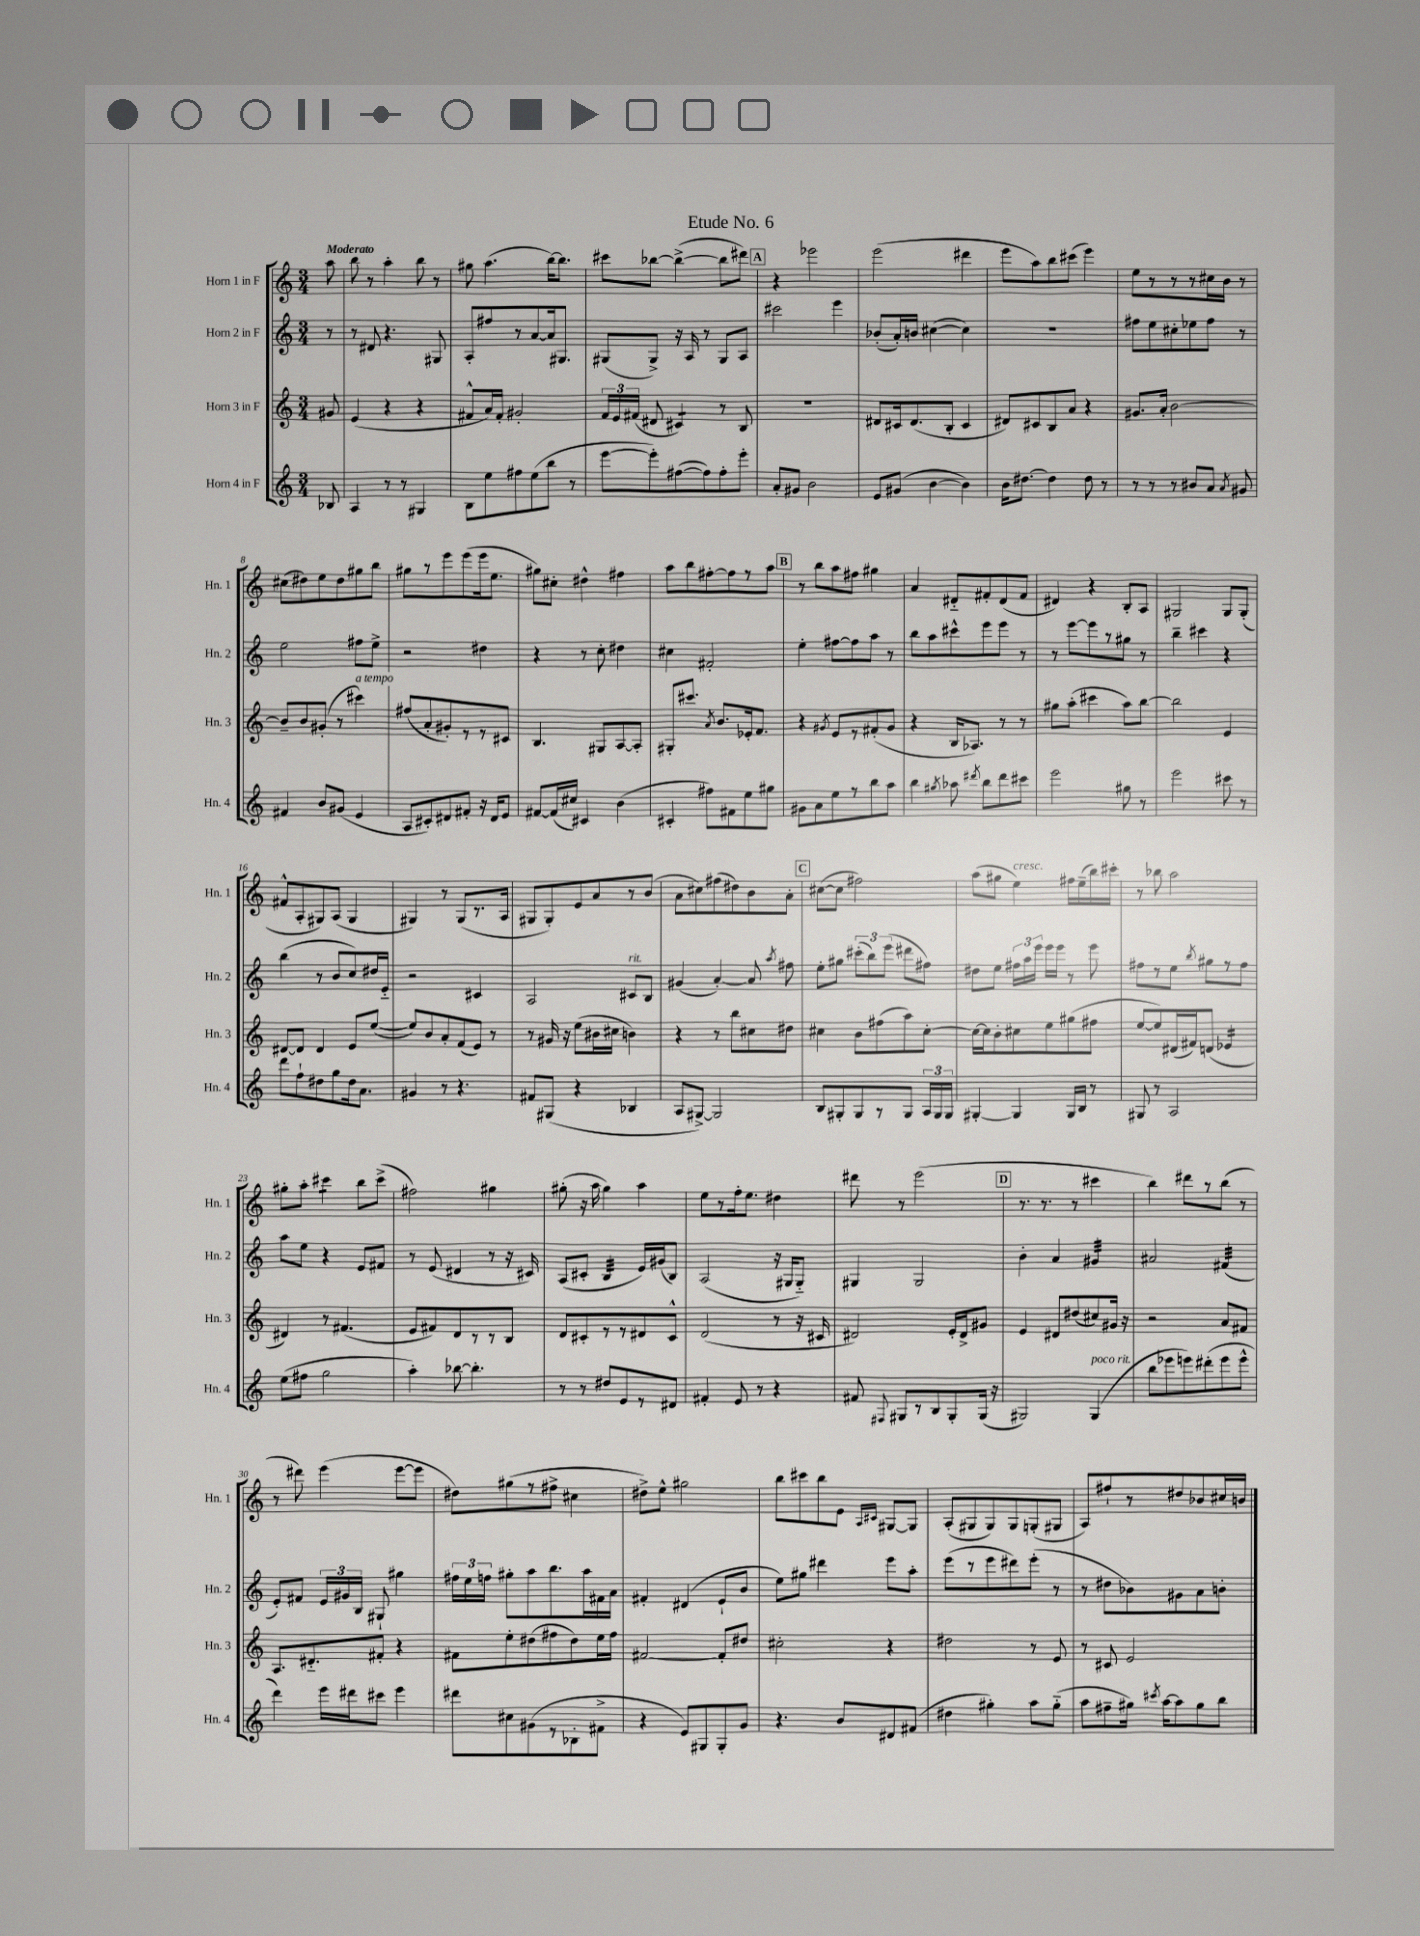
\header { title = "Etude No. 6" }
<<
\new StaffGroup <<
\new Staff = "s0" \with { instrumentName = "Horn 1 in F" shortInstrumentName = "Hn. 1" } {
    \clef treble \key c \major \numericTimeSignature \time 3/4 \partial 8 \tempo "Moderato"
    \autoBeamOff a''8 |
    b''8 r8 a''4-. b''8 r8 |
    gis''8 a''4.( b''16[~) b''8.] |
    cis'''8[ bes''8]~ bes''4~->( bes''8[ dis'''8]) |
    \mark \markup { \box "A" } r4 ees'''2 |
    e'''2( dis'''4 |
    e'''8[ a''8) b''8 cis'''8]( e'''4) |
    e''8[ r8 r8 r8 cis''16 b'16] r8 |
    cis''8[( dis''8) e''8 dis''8 gis''8 b''8] |
    gis''8[ r8 e'''8 e'''8( e'''16 e''8.] |
    gis''8[) cis''8]-. dis''4-^ fis''4 |
    a''8[ b''8 fis''8~-. fis''8 r8 a''8] |
    \mark \markup { \box "B" } r8 b''8[ a''8 fis''8] gis''4 |
    a'4 dis'8[-_ fis'8-. dis'8( fis'8] |
    dis'4) r4 b8[-. a8] |
    gis2 gis8[ gis8]-.( |
    fis'8[-^ a8-. gis8) a8]( gis4 |
    gis4) r8 gis8[( r8. a16] |
    gis8[ gis8-.) e'8 a'8 r8 b'8]( |
    a'8[ cis''8) fis''8( dis''8) b'8 a'8]-. |
    \mark \markup { \box "C" } cis''8[~( cis''8] fis''2) |
    a''8[( gis''8] e''4^\markup { \italic "cresc." }) fis''16[ e''16--( b''16) cis'''16]-. |
    r8 bes''8 a''2 |
    gis''8[-. a''8]-. cis'''4:8 b''8[ cis'''8]->( |
    fis''2) gis''4 |
    gis''8-.( r16 a''16 gis''4) a''4 |
    e''8[ r8 f''16-. e''8.] dis''4 |
    dis'''8 r8 e'''2( |
    \mark \markup { \box "D" } r8. r8. r8 cis'''4 |
    b''4) dis'''8[ r8 b''8]( r8 |
    r8 dis'''8) e'''4( e'''8[~ e'''8] |
    dis''8[) gis''8( r8 fis''8]-> cis''4 |
    dis''8[->) e''8]-^ gis''2 |
    b''8[ cis'''8 b''8 e'8] \grace { a16[ cis'16] } gis8[~ gis8] |
    a8[-.( gis8 gis8) gis8 g8-.( gis8] |
    a8[) fis''8-! r8 dis''8 bes'8 cis''16 b'16] \bar "|." |
}
\new Staff = "s1" \with { instrumentName = "Horn 2 in F" shortInstrumentName = "Hn. 2" } {
    \clef treble \key c \major \numericTimeSignature \time 3/4 \partial 8
    \autoBeamOff r8 |
    r8 dis'8 r4. gis8 |
    a8[-. fis''8 r8 a'8~ a'16 gis8.] |
    gis8[( gis8]->) r16 a16 r8 gis8[ a8] |
    \mark \markup { \box "A" } cis'''2 e'''4 |
    bes'8[-.( a'16-.) b'16] cis''4~( cis''4) |
    R2. |
    fis''8[ e''8 cis''8-. ees''8 fis''8] r8 |
    e''2 fis''8[ e''8]-> |
    r2 dis''4 |
    r4 r8 c''8-. dis''4 |
    cis''4 fis'2-. |
    \mark \markup { \box "B" } e''4-. fis''8[~ fis''8 a''8] r8 |
    b''8[ a''8 cis'''8-^ e'''8 e'''8] r8 |
    r8 e'''8[~ e'''8 r8 gis''8] r8 |
    b''4-- cis'''4 r4 |
    b''4( r8 b'8[ c''8) dis''16 e'16]-_ |
    r2 cis'4 |
    a2 cis'8[^\markup { \italic "rit." } b8] |
    gis'4( a'4~-.) a'8 \acciaccatura { a''8 } fis''8 |
    \mark \markup { \box "C" } e''8[-. gis''8] \tuplet 3/2 { cis'''8[-.( b''8) e'''8]( } dis'''8[ fis''8]) |
    dis''8[ e''8] \tuplet 3/2 { fis''16[ a''16 e'''16] } e'''16[ e'''16] r8 e'''8 |
    fis''8[ r8 e''8] \acciaccatura { b''8 } gis''8[ r8 fis''8] |
    a''8[ e''8] r4 e'8[ fis'8] |
    r8 e'8( dis'4 r8 r16 cis'16) |
    a8[( cis'8]-. b4:32 e'16[) gis'16( b8]) |
    a2( r16 gis16[ gis8]-_) |
    gis4 gis2 |
    \mark \markup { \box "D" } b'4-. a'4 gis'4:32 |
    ais'2 fis'4:32( |
    e'8[-.) fis'8] \tuplet 3/2 { e'16[ gis'16 b16] } gis8-! gis''4 |
    \tuplet 3/2 { fis''16[ e''16 f''16] } gis''8[-. a''8 b''8. a''16 fis'16 a'16] |
    fis'4-. dis'4( e'8[-! b'8] |
    e''8[) gis''8] dis'''4 e'''8[ a''8]-. |
    e'''8[( r8 e'''8 dis'''8) e'''8]-.( r8 |
    r8 dis''8[ bes'8) gis'8 a'8 b'8]-. \bar "|." |
}
\new Staff = "s2" \with { instrumentName = "Horn 3 in F" shortInstrumentName = "Hn. 3" } {
    \clef treble \key c \major \numericTimeSignature \time 3/4 \partial 8
    \autoBeamOff gis'8 |
    e'4( r4 r4 |
    fis'8[-^ a'16) fis'16]-. gis'2-. |
    \tuplet 3/2 { f'16[ e'16 fis'16]( } dis'8 cis'4:8) r8 b8 |
    \mark \markup { \box "A" } R2. |
    dis'8[ cis'16 dis'8.( b8]-. cis'4 |
    dis'8[) cis'8 b8 a'8] r4 |
    gis'8.[ a'16]-. b'2~ |
    b'8[-- b'8 gis'8]-.( r8 cis'''4^\markup { \italic "a tempo" }) |
    fis''8[( a'8-. gis'8-.) r8 r8 cis'8] |
    b4. gis8[ a8~ a8]-. |
    gis8[-. cis'''8.] \acciaccatura { a'8 } b'8.[ ees'16-. f'8.] |
    \mark \markup { \box "B" } r4 \acciaccatura { gis'8 } e'8[ r8 fis'8-.( gis'8] |
    r4 b16[ aes8.]) r8 r8 |
    gis''8[ a''8]-.( cis'''4 a''8[) b''8]~ |
    b''2 e'4 |
    dis'8[~ dis'8] dis'4 e'8[ e''8]~( |
    e''8[) b'8 a'8-. f'8( e'8]) r8 |
    r8 gis'16 r16 e''8[( bis'16 cis''16] b'4) |
    r4 r8 b''8[ cis''8 dis''8] |
    \mark \markup { \box "C" } cis''4 b'8[ fis''8( a''8) cis''8]~-. |
    cis''16[~ cis''16 b'8-. cis''8 e''8 gis''8( fis''8] |
    e''8[~ e''8) dis'16( fis'16) d'8]( ees'4:16 |
    dis'4) r8 fis'4.( |
    e'8[ fis'8) d'8 r8 r8 b8] |
    d'8[ cis'8-. r8 r8 dis'8 cis'8]-^ |
    d'2( r8 r16 cis'16 |
    dis'2) e'16[-. dis'16-> gis'8] |
    \mark \markup { \box "D" } e'4 dis'8[ dis''8( cis''8) gis'16] r16 |
    r2 a'8[ fis'8] |
    a8.[ dis'8.-_ fis'8]-. r4 |
    fis'8[ e''8-. dis''8( fis''8 dis''8) e''16 fis''16] |
    fis'2~ fis'8[-. dis''8] |
    cis''2-. r4 |
    dis''2 r8 e'8 |
    r8 cis'8 e'2 \bar "|." |
}
\new Staff = "s3" \with { instrumentName = "Horn 4 in F" shortInstrumentName = "Hn. 4" } {
    \clef treble \key c \major \numericTimeSignature \time 3/4 \partial 8
    \autoBeamOff bes8 |
    a4 r8 r8 gis4 |
    b8[ e''8 fis''8 e''8( b''8] r8 |
    e'''8[~ e'''8-.) fis''8~( fis''8) fis''8-. e'''8]-. |
    \mark \markup { \box "A" } a'8[-. gis'8] b'2 |
    e'8[ gis'8]( b'4~ b'4) |
    b'16[ dis''8.]~ dis''4 dis''8 r8 |
    r8 r8 r8 bis'8[ a'8] \acciaccatura { a'8 } gis'8 |
    fis'4 b'8[ gis'8]( e'4 |
    a8[ cis'8-.) dis'8 fis'8]-. r16 dis'16[ e'8] |
    fis'8[~ fis'16( cis''16]) cis'4 b'4( |
    cis'4-. fis''8[) fis'8 e''8 gis''8] |
    \mark \markup { \box "B" } gis'8[ a'8 e''8 r8 b''8 a''8] |
    b''4 \acciaccatura { gis''8 } aes''8 \acciaccatura { dis'''8 } b''8[ dis'''8 cis'''8] |
    e'''2 gis''8 r8 |
    e'''2 cis'''8 r8 |
    d'''8[ f''8-! dis''8 g''8 dis''16 a'8.] |
    gis'4 r8 r4. |
    fis'8[ gis8]( r4 bes4 |
    a8[ gis8]~->) gis2 |
    \mark \markup { \box "C" } b8[ gis8-. gis8 r8 gis8] \tuplet 3/2 { a16[ gis16 gis16] } |
    gis4~-. gis4 gis16[ b16] r8 |
    gis8 r8 a2 |
    e''8[( fis''8] g''2 |
    a''4-.) bes''8~ bes''4.-. |
    r8 r8 dis''8[ e'8 r8 dis'8] |
    fis'4-. e'8 r8 r4 |
    fis'8 \appoggiatura { fis8 } gis8[ r8 b8 gis8-. gis16]( r16 |
    \mark \markup { \box "D" } gis2) gis4^\markup { \italic "poco rit." }( |
    b''8[ ees'''8 e'''8) dis'''8-.( e'''8 e'''8]-^ |
    d'''4) e'''16[ dis'''16 cis'''8] e'''4 |
    dis'''8[ cis''8 gis'8( r8 bes8-. fis'8]-> |
    r4 e'8[) gis8 gis8-. g'8] |
    r4. b'8[ dis'8 fis'8]( |
    dis''4 gis''4-.) a''8[ gis''8]-_( |
    a''8[ fis''8-- gis''16]) \acciaccatura { cis'''8 } a''16[~ a''8 gis''8 b''8] \bar "|." |
}
>>
>>
